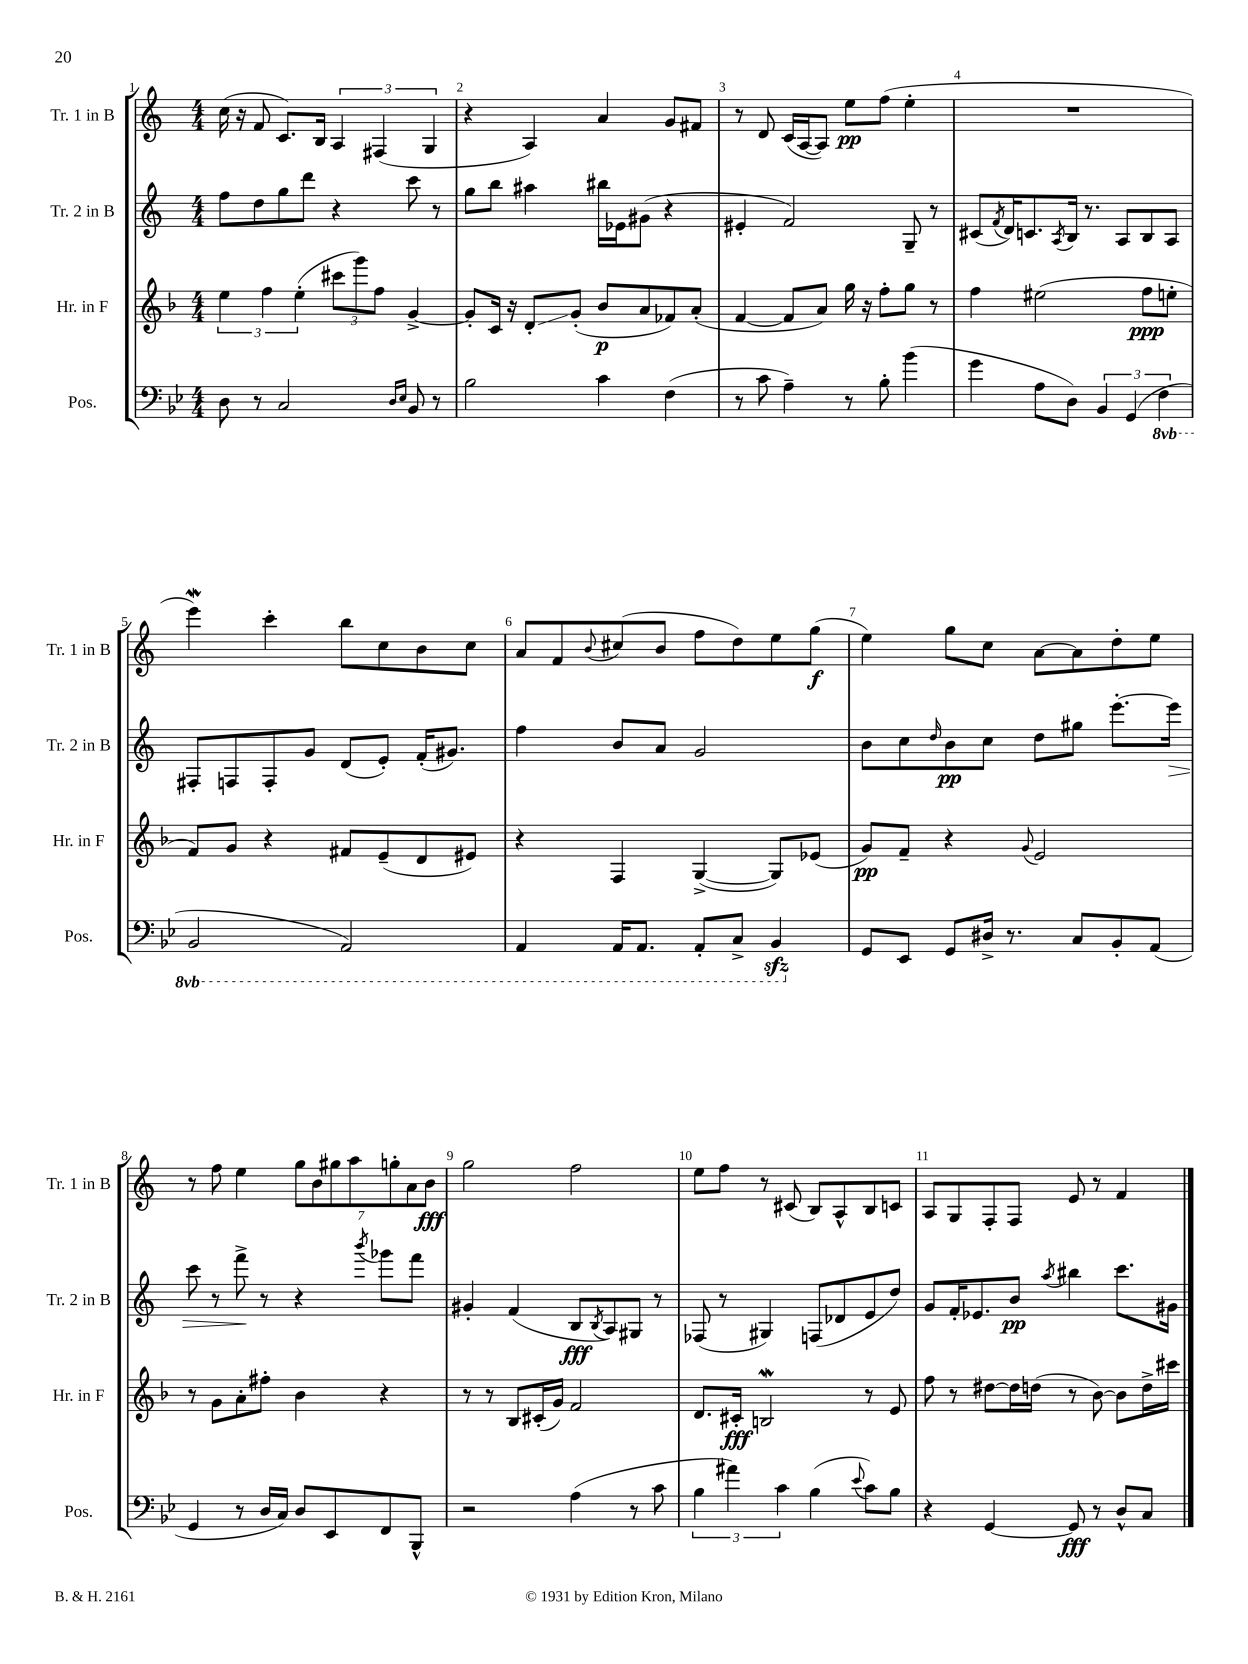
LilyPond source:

<<
\new StaffGroup <<
\new Staff = "s0" \with { instrumentName = "Tr. 1 in B" shortInstrumentName = "Tr. 1 in B" } {
    \clef treble \key c \major \numericTimeSignature \time 4/4
    c''16( r16 f'8 c'8.) b16 \tuplet 3/2 { a4 fis4( g4 } |
    r4 a4) a'4 g'8 fis'8 |
    r8 d'8 c'16( a16~ a8) e''8\pp f''8( e''4-. |
    R1 |
    e'''4\mordent) c'''4-. b''8 c''8 b'8 c''8 |
    a'8 f'8 \appoggiatura { b'8 } cis''8( b'8 f''8 d''8) e''8 g''8\f( |
    e''4) g''8 c''8 a'8~ a'8 d''8-. e''8 |
    r8 f''8 e''4 \tuplet 7/4 { g''8 b'8 gis''8 a''8 g''8-. a'8 b'8\fff } |
    g''2 f''2 |
    e''8 f''8 r8 cis'8( b8) a8-^ b8 c'8 |
    a8 g8 f8-. f8 e'8 r8 f'4 \bar "|." |
}
\new Staff = "s1" \with { instrumentName = "Tr. 2 in B" shortInstrumentName = "Tr. 2 in B" } {
    \clef treble \key c \major \numericTimeSignature \time 4/4
    f''8 d''8 g''8 d'''8 r4 c'''8 r8 |
    g''8 b''8 ais''4 bis''16 ees'16 gis'8( r4 |
    eis'4-. f'2) g8-- r8 |
    cis'8( \acciaccatura { f'8 } d'16) c'8. \acciaccatura { a8 } b16 r8. a8 b8 a8 |
    fis8-. f8 f8-. g'8 d'8( e'8-.) f'16-.( gis'8.) |
    f''4 b'8 a'8 g'2 |
    b'8 c''8 \grace { d''16 } b'8\pp c''8 d''8 gis''8 e'''8.~-. e'''16\> |
    c'''8 r8 f'''8->\! r8 r4 \acciaccatura { b'''8 } ges'''8 f'''8 |
    gis'4-. f'4( b8\fff \acciaccatura { b8 } a8) gis8 r8 |
    fes8( r8 gis4) f8( des'8 e'8 d''8) |
    g'8 f'16-. ees'8. b'8\pp \acciaccatura { a''8 } bis''4 c'''8. gis'16 \bar "|." |
}
\new Staff = "s2" \with { instrumentName = "Hr. in F" shortInstrumentName = "Hr. in F" } {
    \clef treble \key f \major \numericTimeSignature \time 4/4
    \tuplet 3/2 { e''4 f''4 e''4-.( } \tuplet 3/2 { cis'''8 g'''8) f''8 } g'4~-> |
    g'8-. c'16 r16 d'8-.\glissando g'8-.( bes'8\p a'8 fes'8) a'8-.( |
    f'4~ f'8 a'8) g''16 r16 f''8-. g''8 r8 |
    f''4 eis''2( f''8\ppp e''8-. |
    f'8) g'8 r4 fis'8 e'8--( d'8 eis'8) |
    r4 f4 g4~->( g8) ees'8( |
    g'8\pp) f'8-- r4 \appoggiatura { g'8 } e'2 |
    r8 g'8 a'8-. fis''8-. bes'4 r4 |
    r8 r8 bes8 cis'16-.( g'16) f'2 |
    d'8. cis'16-.\fff b2\mordent r8 e'8 |
    f''8 r8 dis''8~ dis''16 d''16( r8 bes'8~) bes'8 d''16-> cis'''16 \bar "|." |
}
\new Staff = "s3" \with { instrumentName = "Pos." shortInstrumentName = "Pos." } {
    \clef bass \key bes \major \numericTimeSignature \time 4/4 \set Staff.ottavationMarkups = #ottavation-simple-ordinals
    d8 r8 c2 \grace { d16 ees16 } bes,8 r8 |
    bes2 c'4 f4( |
    r8 c'8 a4--) r8 bes8-. bes'4( |
    g'4 a8 d8) \tuplet 3/2 { bes,4 g,4( \ottava #-1 f,4 } |
    bes,,2 a,,2) |
    a,,4 a,,16 a,,8. a,,8-. c,8-> bes,,4\sfz \ottava #0 |
    g,8 ees,8 g,8 dis16-> r8. c8 bes,8-. a,8( |
    g,4 r8 d16 c16) d8 ees,8 f,8 bes,,8-^ |
    r2 a4( r8 c'8 |
    \tuplet 3/2 { bes4 ais'4) c'4 } bes4( \appoggiatura { ees'8 } c'8) bes8 |
    r4 g,4~ g,8\fff r8 d8-^ c8 \bar "|." |
}
>>
>>
\layout { \context { \Score \override BarNumber.break-visibility = ##(#f #t #t) barNumberVisibility = #all-bar-numbers-visible } }
